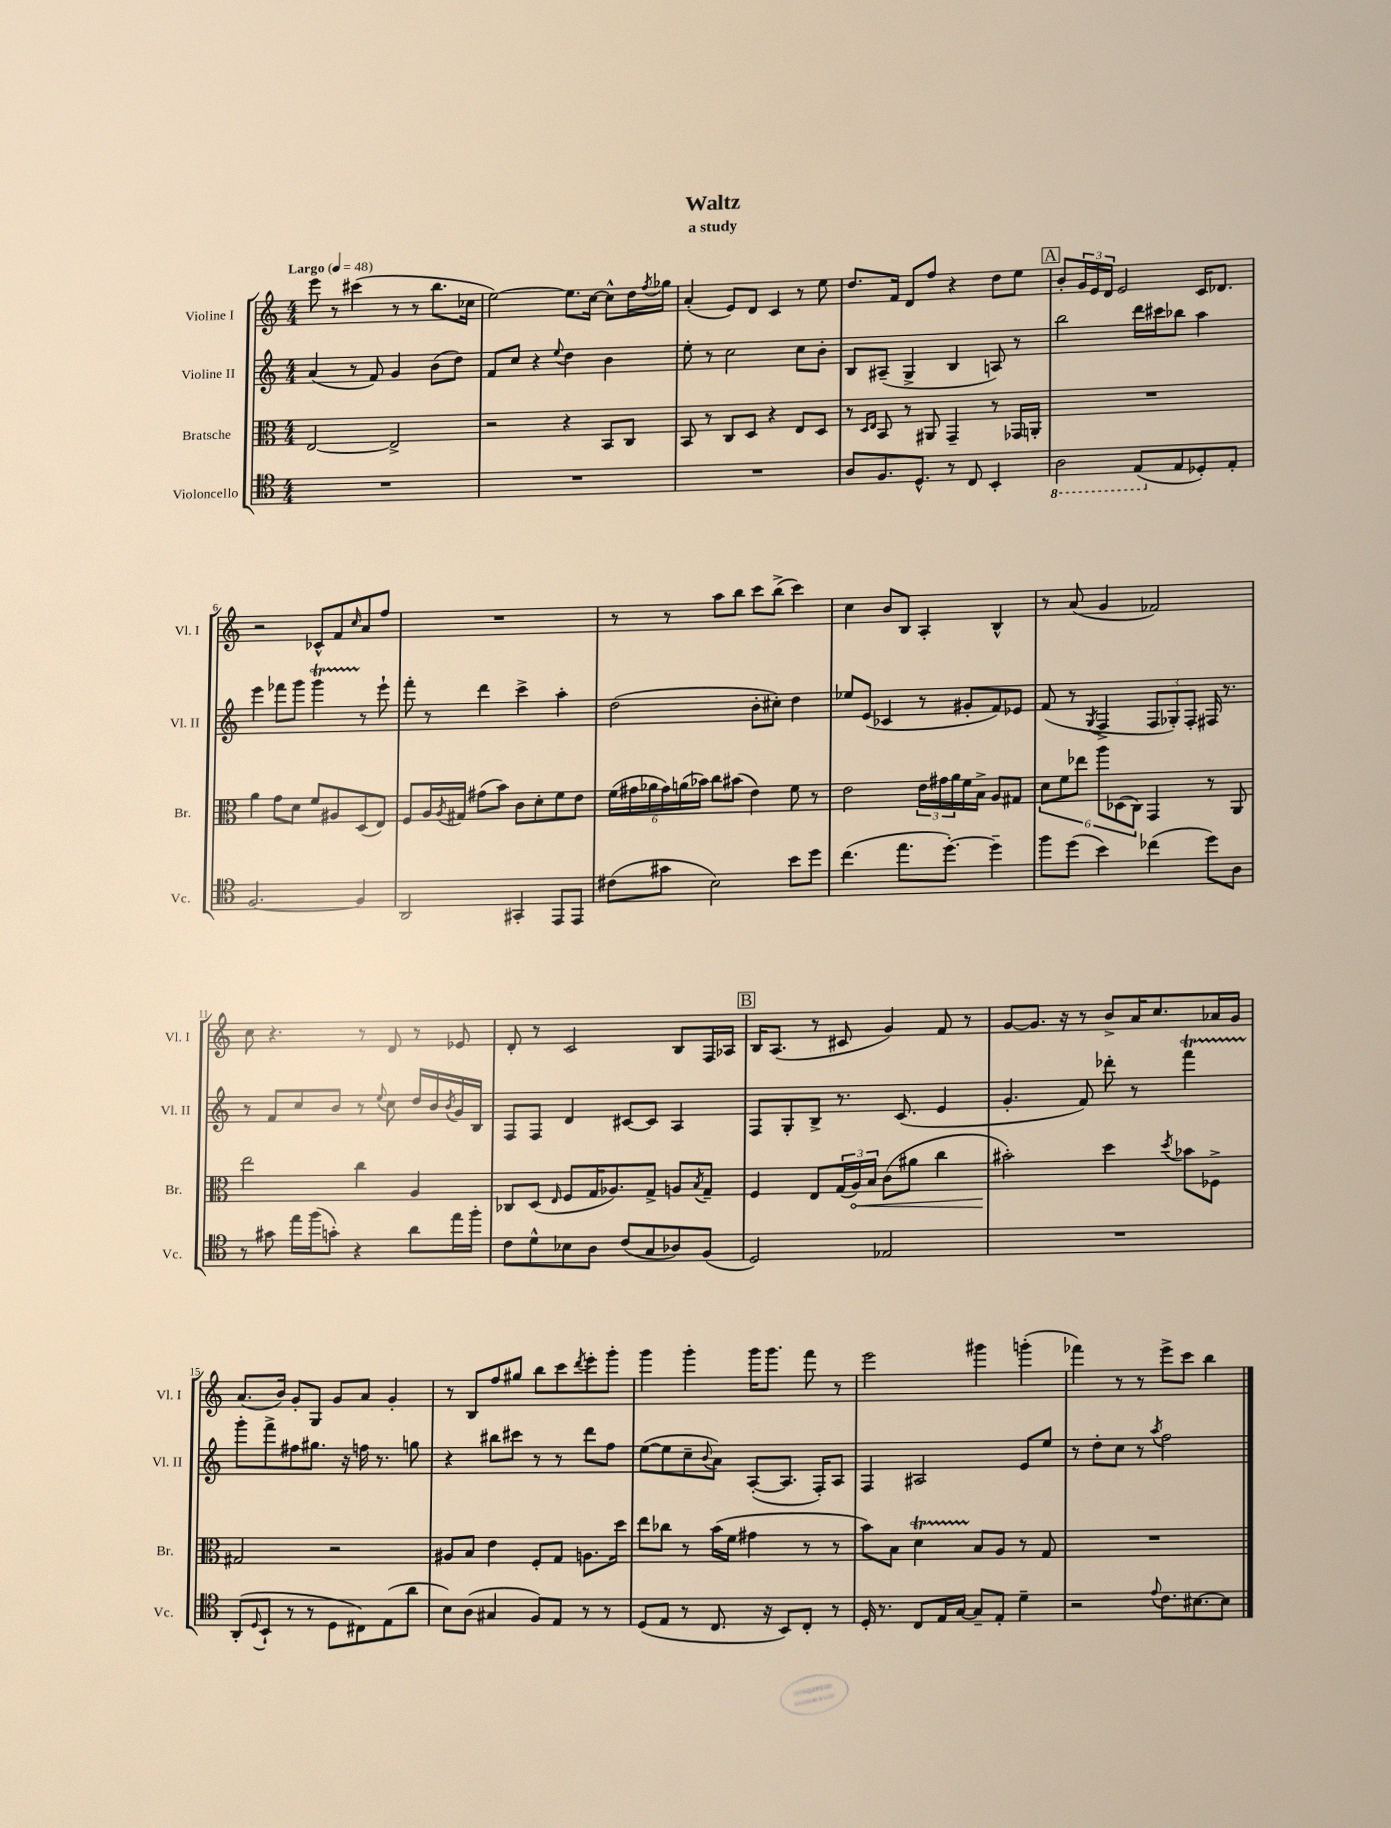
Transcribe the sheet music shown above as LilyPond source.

\header { title = "Waltz" subtitle = "a study" }
<<
\new StaffGroup <<
\new Staff = "s0" \with { instrumentName = "Violine I" shortInstrumentName = "Vl. I" } {
    \clef treble \key c \major \numericTimeSignature \time 4/4 \tempo "Largo" 4 = 48
    e'''8 r8 cis'''4( r8 r8 b''8. ces''16 |
    e''2~) e''8. c''16~ c''8-^ d''16 \acciaccatura { f''8 } ges''16 |
    a'4-.( e'8) d'8 c'4 r8 e''8 |
    d''8. f'16 d'8 f''8 r4 d''8 e''8 |
    \mark \markup { \box "A" } b'8-. \tuplet 3/2 { g'16 e'16 d'16 } e'2 c'16 des'8. |
    r2 ces'8-^ f'8 \grace { c''16 } a'8 f''8 |
    R1 |
    r8 r8 a''8 b''8 c'''8 b''8->( c'''4) |
    c''4 b'8 b8 a4-. b4-^ |
    r8 a'8( g'4 fes'2) |
    c''8 r4. r8 d'8 r8 ees'8 |
    d'8-. r8 c'2 b8 f16 aes16 |
    \mark \markup { \box "B" } b16 a8.( r8 cis'8 g'4) f'8 r8 |
    g'8~ g'8. r16 r8 b'8-> a'16 c''8. aes'16 g'16 |
    a'8.( b'16) g'8-. g8 g'8 a'8 g'4-. |
    r8 b8 f''8 gis''8 b''8 c'''8 \acciaccatura { d'''8 } e'''8-. g'''8-. |
    g'''4 g'''4-. g'''16 g'''8. f'''8 r8 |
    e'''2 gis'''4 g'''4-.( |
    fes'''4) r8 r8 e'''8-> c'''8 b''4 \bar "|." |
}
\new Staff = "s1" \with { instrumentName = "Violine II" shortInstrumentName = "Vl. II" } {
    \clef treble \key c \major \numericTimeSignature \time 4/4
    a'4( r8 f'8) g'4 b'8( d''8) |
    f'8 c''8 r4 \appoggiatura { e''8 } d''4 b'4 |
    e''8-. r8 c''2 c''8 b'8-. |
    b8 ais8--( g4-> b4 a8) r8 |
    \mark \markup { \box "A" } b''2 d'''16 cis'''16 bes''8 a''4 |
    e'''4 fes'''8 g'''8 g'''4\startTrillSpan r8\stopTrillSpan e'''8-! |
    f'''8-. r8 d'''4 c'''4-> a''4-. |
    d''2( b'8-. cis''8-.) d''4 |
    ees''8 e'8( ces'4 r8 gis'8-. f'8) ees'8 |
    f'8( r8 \acciaccatura { g8 } f4-> \tuplet 3/2 { f8 ges8-.) f8-. } fis16 r8. |
    r8 f'8 c''8 b'8 r8 \appoggiatura { e''8 } c''8 d''16 b'16 \acciaccatura { b'8 } g'16 b16 |
    f8 f8 d'4 cis'8~ cis'8 a4 |
    \mark \markup { \box "B" } f8 g8-. b8-> r8. c'8.( e'4 |
    g'4.-. f'8) des'''8-. r8 f'''4\startTrillSpan |
    g'''8-.\stopTrillSpan f'''8-> fis''8 gis''8. r16 f''16 r8. g''8 |
    r4 bis''8 cis'''8 r8 r8 d'''8 f''8 |
    e''8~( e''8 c''8-- \appoggiatura { b'8 } a'8) a8~-.( a8. f16-.) a8 |
    f4 ais2 e'8 e''8 |
    r8 d''8-. c''8 r8 \acciaccatura { a''8 } f''2 \bar "|." |
}
\new Staff = "s2" \with { instrumentName = "Bratsche" shortInstrumentName = "Br." } {
    \clef alto \key c \major \numericTimeSignature \time 4/4
    e2~ e2-> |
    r2 r4 b,8 c8 |
    b,8 r8 c8 d8 r4 e8 d8 |
    r8 \grace { d16 e16 } b,8 r8 ais,8 g,4-- r8 ges,16 a,16-. |
    \mark \markup { \box "A" } R1 |
    a'4 g'8 d'8 f'8 ais8 d8( e8) |
    f8 a16 \acciaccatura { a8 } gis16 gis'8( b'8) c'8 d'8-. f'8 e'8 |
    \tuplet 6/4 { f'16( gis'16 aes'16 gis'16) a'16( bes'16) } c''8 bis'8( e'4) f'8 r8 |
    e'2 \tuplet 3/2 { e'16 gis'16 a'16 } f'16 b16-> a8 gis8 |
    \tuplet 6/4 { d'8 f'8 ees''8 a''8 des8( c8) } g,4 r8 a,8 |
    e''2 c''4 a4 |
    ces8 d8( \grace { e16 } f8 g16 aes8.) g8-> a8 \acciaccatura { b8 } g8-- |
    \mark \markup { \box "B" } f4 e8 \tuplet 3/2 { g16( \once \override Hairpin.circled-tip = ##t a16\<) b16 } c'8( ais'8 c''4 |
    bis'2-.\!) d''4 \acciaccatura { d''8 } bes'8 fes8-> |
    gis2 r2 |
    ais8 b8 e'4 f8-. g8 a8. d''16 |
    e''8 ces''8 r8 b'16( f'16 gis'4 r8 r8 |
    b'8) b8 d'4\startTrillSpan b8\stopTrillSpan a8 r8 g8 |
    R1 \bar "|." |
}
\new Staff = "s3" \with { instrumentName = "Violoncello" shortInstrumentName = "Vc." } {
    \clef tenor \key c \major \numericTimeSignature \time 4/4
    R1 |
    R1 |
    R1 |
    a8 f8. d8.-^ r8 c8 b,4-. |
    \mark \markup { \box "A" } \ottava #-1 a,2 e,8( \ottava #0 e8 des8-.) e8-. |
    f2.~ f4 |
    a,2 gis,4-. e,8 e,8 |
    cis'8( gis'8 b2) b'8 d''8 |
    c''4.( e''8. d''8.~-.) d''4-- |
    f''8 d''8( b'4) ces''4( d''8) a8 |
    r8 gis'8 e''16 f''16( g'8-.) r4 a'8 e''16 f''16-. |
    c'8 d'8-^ bes8 a8 c'8( g8 aes8) f8( |
    \mark \markup { \box "B" } d2) ees2 |
    R1 |
    a,8-.( \appoggiatura { d8 } b,8-! r8 r8 d8 cis8) e8( a'8 |
    b8) a8( gis4 f8) e8 r8 r8 |
    d8( e8 r8 c8. r16 b,8) c8-. r8 |
    d16-. r8. c8 e16 g16~ g8-- e8-. d'4-- |
    r2 \appoggiatura { e'8 } c'8. bis8.~ bis8 \bar "|." |
}
>>
>>
